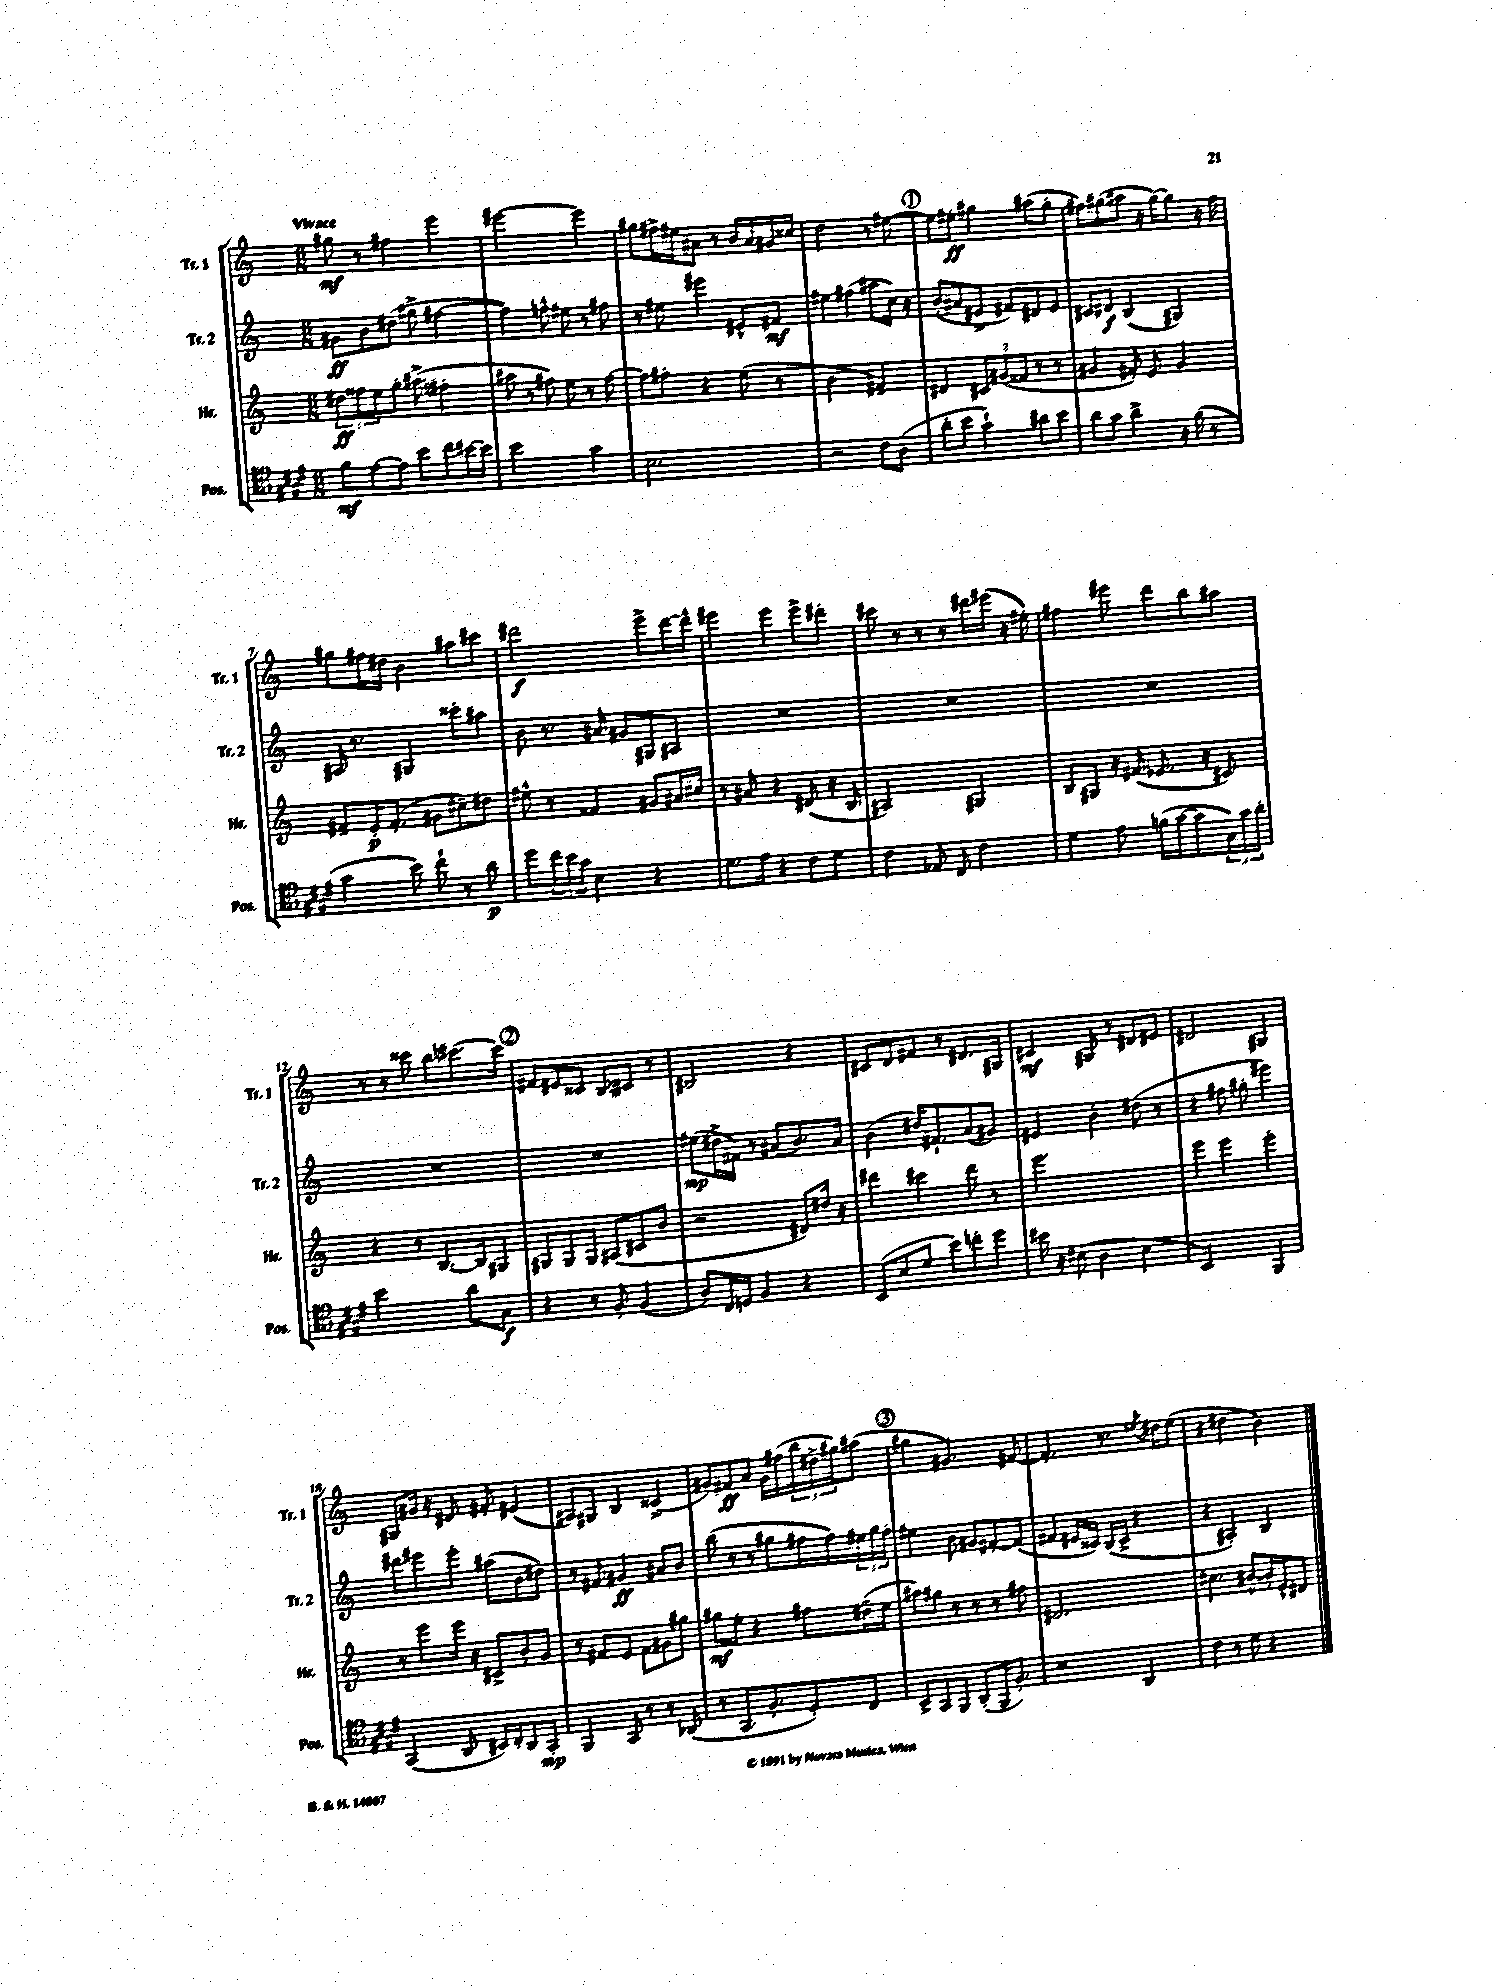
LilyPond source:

<<
\new StaffGroup <<
\new Staff = "s0" \with { instrumentName = "Tr. 1" shortInstrumentName = "Tr. 1" } {
    \clef treble \key c \major \numericTimeSignature \time 6/8 \tempo "Vivace"
    gis''8\mf r8 fis''4 e'''4 |
    eis'''2~ eis'''4 |
    gis''8 fis''16-> eis''16 ais'8 r8 b'16 ais'16 gis'16 cisis''16 |
    d''2 r8 eis''8~ |
    \mark \markup { \circle "1" } eis''8 eis''8-.\ff gis''4 ais''8( gis''8-. |
    fis''8) gis''8( ais''8 r16 gis''16~) gis''8 r16 fis''16 |
    gis''8 fis''16 dis''16 b'4 ais''8 cis'''8 |
    dis'''2\f e'''8-> dis'''16~ dis'''16-^ |
    eis'''4 eis'''4 eis'''8-> dis'''8-. |
    cis'''8 r8 r8 r8 dis'''16 eis'''16( r16 eis''16-.) |
    fis''4 eis'''8 d'''8 b''8 ais''8 |
    r8 r8 cisis'''8 b''8 cis'''8.~ cis'''16 |
    \mark \markup { \circle "2" } fis'8 eis'8 cisis'8 b8 cis'8 r8 |
    bis2 r4 |
    cis'8 d'8 fis'8 r8 dis'8. gis16 |
    cis'4\mf gis8 r8 dis'8 eis'8 |
    dis'2 gis4 |
    gis8 gis'16 r16 dis'8 fis'8-. eis'4( |
    ais8) gis8 b4 cisis'4->( |
    gis'8) fis'8\ff a'8 gis'16 fis''16( \tuplet 3/2 { b''16 dis''16-> gis''16) } ais''8( |
    \mark \markup { \circle "3" } gis''4 gis'4.) fis'8~ |
    fis'4.-. r8. \acciaccatura { eis''8 } dis''16 eis''8( |
    r4 dis''4 b'4) \bar "|." |
}
\new Staff = "s1" \with { instrumentName = "Tr. 2" shortInstrumentName = "Tr. 2" } {
    \clef treble \key c \major \numericTimeSignature \time 6/8
    gis'8\ff b'8 dis''8( gis''8-> fis''4~ |
    fis''4) f''8-^ eis''8 r8 fis''8 |
    r8 eis''8 eis'''4 eis'8-^ fis'8\mf |
    eis''4 fis''4( ais''8 c''16) r16 |
    \mark \markup { \circle "1" } b'8-.( ais'8 eis'8-> fis'8) dis'8 eis'8 |
    cis'8 dis'8\f b4( gis4) |
    ais16 r8. gis4 cisis'''8-. ais''8 |
    b'8 r8. ais'16 gis'8 gis8 ais8 |
    R2. |
    R2. |
    R2. |
    R2. |
    \mark \markup { \circle "2" } R2. |
    eis''8\mp( dis''16-> fis'16) r8 ais'8( b'8.) ais'16 |
    b'4( dis''16) fis'8.-! a'8( gis'8) |
    eis'4 b'4-. dis''8( r8 |
    r4 fis''8 gis''8-. eis'''4) |
    dis'''8 eis'''8 eis'''8-. ais''8( b'8 dis''8) |
    r8 fis'8 gis'4\ff ais'8 b'8 |
    b''8( r8 r8 gis''8 fis''16 fis''16) \tuplet 3/2 { eis''16 gis''16 fis''16-. } |
    \mark \markup { \circle "3" } eis''4 b'8 gis'8 fis'8~-. fis'8( |
    fis'4 eis'16 cisis'16) b16( cisis'16-> r4 |
    r4 ais4-.) b4 \bar "|." |
}
\new Staff = "s2" \with { instrumentName = "Hr." shortInstrumentName = "Hr." } {
    \clef treble \key c \major \numericTimeSignature \time 6/8
    \tuplet 3/2 { dis''8\ff fisis''8 e''8 } g''8-. ais''8->( fis''4-. |
    ais''8 r8 fis''8) e''8 r8 fis''8~ |
    fis''8 fis''8-. r4 e''8( r8 |
    b'2 fis'4--) |
    \mark \markup { \circle "1" } dis'4 \tuplet 3/2 { cis'8 gis'8( fisis'8 } r8 r8 |
    gis'4 fis'8-.) e'8 gis'4 |
    fis'8-- e'16-.\p fis'8.-.( gis'8 cis''8--) dis''8 |
    eis''8-^ r8 fisis'4 gis'8 ais'16 cis''16 |
    r8 ais'8 r4 dis'8( r16 b16 |
    ais2) gis4 |
    b8 gis8 r16 fis'16( ees'8. r16 cis'8) |
    r4 r8 b8.~ b16 gis8 |
    \mark \markup { \circle "2" } gis8 gis8 gis8 ais8( cis'8 b'8 |
    r2 dis'8) dis''16 r16 |
    dis'''4 cis'''4 dis'''8 r8 |
    e'''2. |
    e'''4 e'''4 e'''4-. |
    r8 e'''8 e'''16 r16 cis'8-> b'8-. g'8 |
    r8 fis'8 e'8 fis'8 gis'8 gis''8 |
    gis''8\mf e''8-. r4 fis''8 dis''16--( e''16 |
    \mark \markup { \circle "3" } ais''8) gis''8 r8 r8 r8 fis''8 |
    dis'2. |
    cis''4. bis'8~-^ bis'16-. e'16-^ dis'8 \bar "|." |
}
\new Staff = "s3" \with { instrumentName = "Pos." shortInstrumentName = "Pos." } {
    \clef tenor \key e \major \numericTimeSignature \time 6/8
    fis'8\mf e'8~ e'8 b'8 cis''8 bis'16~ bis'16 |
    b'2 gis'4 |
    b2. |
    r2 cis'8 a8( |
    \mark \markup { \circle "1" } a'8-. b'8 gis'4-!) ais'8 b'8 |
    a'8 gis'8 a'4-> r16 fis'16( r8 |
    gis'4 b'8) cis''8-! r8 a'8\p |
    dis''8 \tuplet 3/2 { cis''16 b'16 gis'16 } b4 r4 |
    dis'8. e'16 r4 cis'8 dis'8 |
    cis'4 ees8 cis8 cis'4 |
    dis'4 e'8 f'16( gis'16~ gis'8 \tuplet 3/2 { gis16) gis'16 a'16-. } |
    b'2 a'8 gis8\f |
    \mark \markup { \circle "2" } r4 r8 fis8-. fis4( |
    a8) cis16 d16 fis4 r4 |
    b,8( b8 dis'8 b'8) c''8-. dis''8 |
    bis'16 r16 bis8( a4 bis4 |
    b,2) fis,4 |
    gis,4( a,8 bis,16) cis16-. a,8 gis,8-.\mp |
    fis,4 gis,8 r8 r8 aes,8( |
    r8 gis,8. fis8.-. dis8-.) cis8 |
    \mark \markup { \circle "3" } b,8-> gis,8 fis,8 a,8-.( fis,16 fis8.-.) |
    r2 a,4 |
    cis'4 r8 dis'8 r4 \bar "|." |
}
>>
>>
